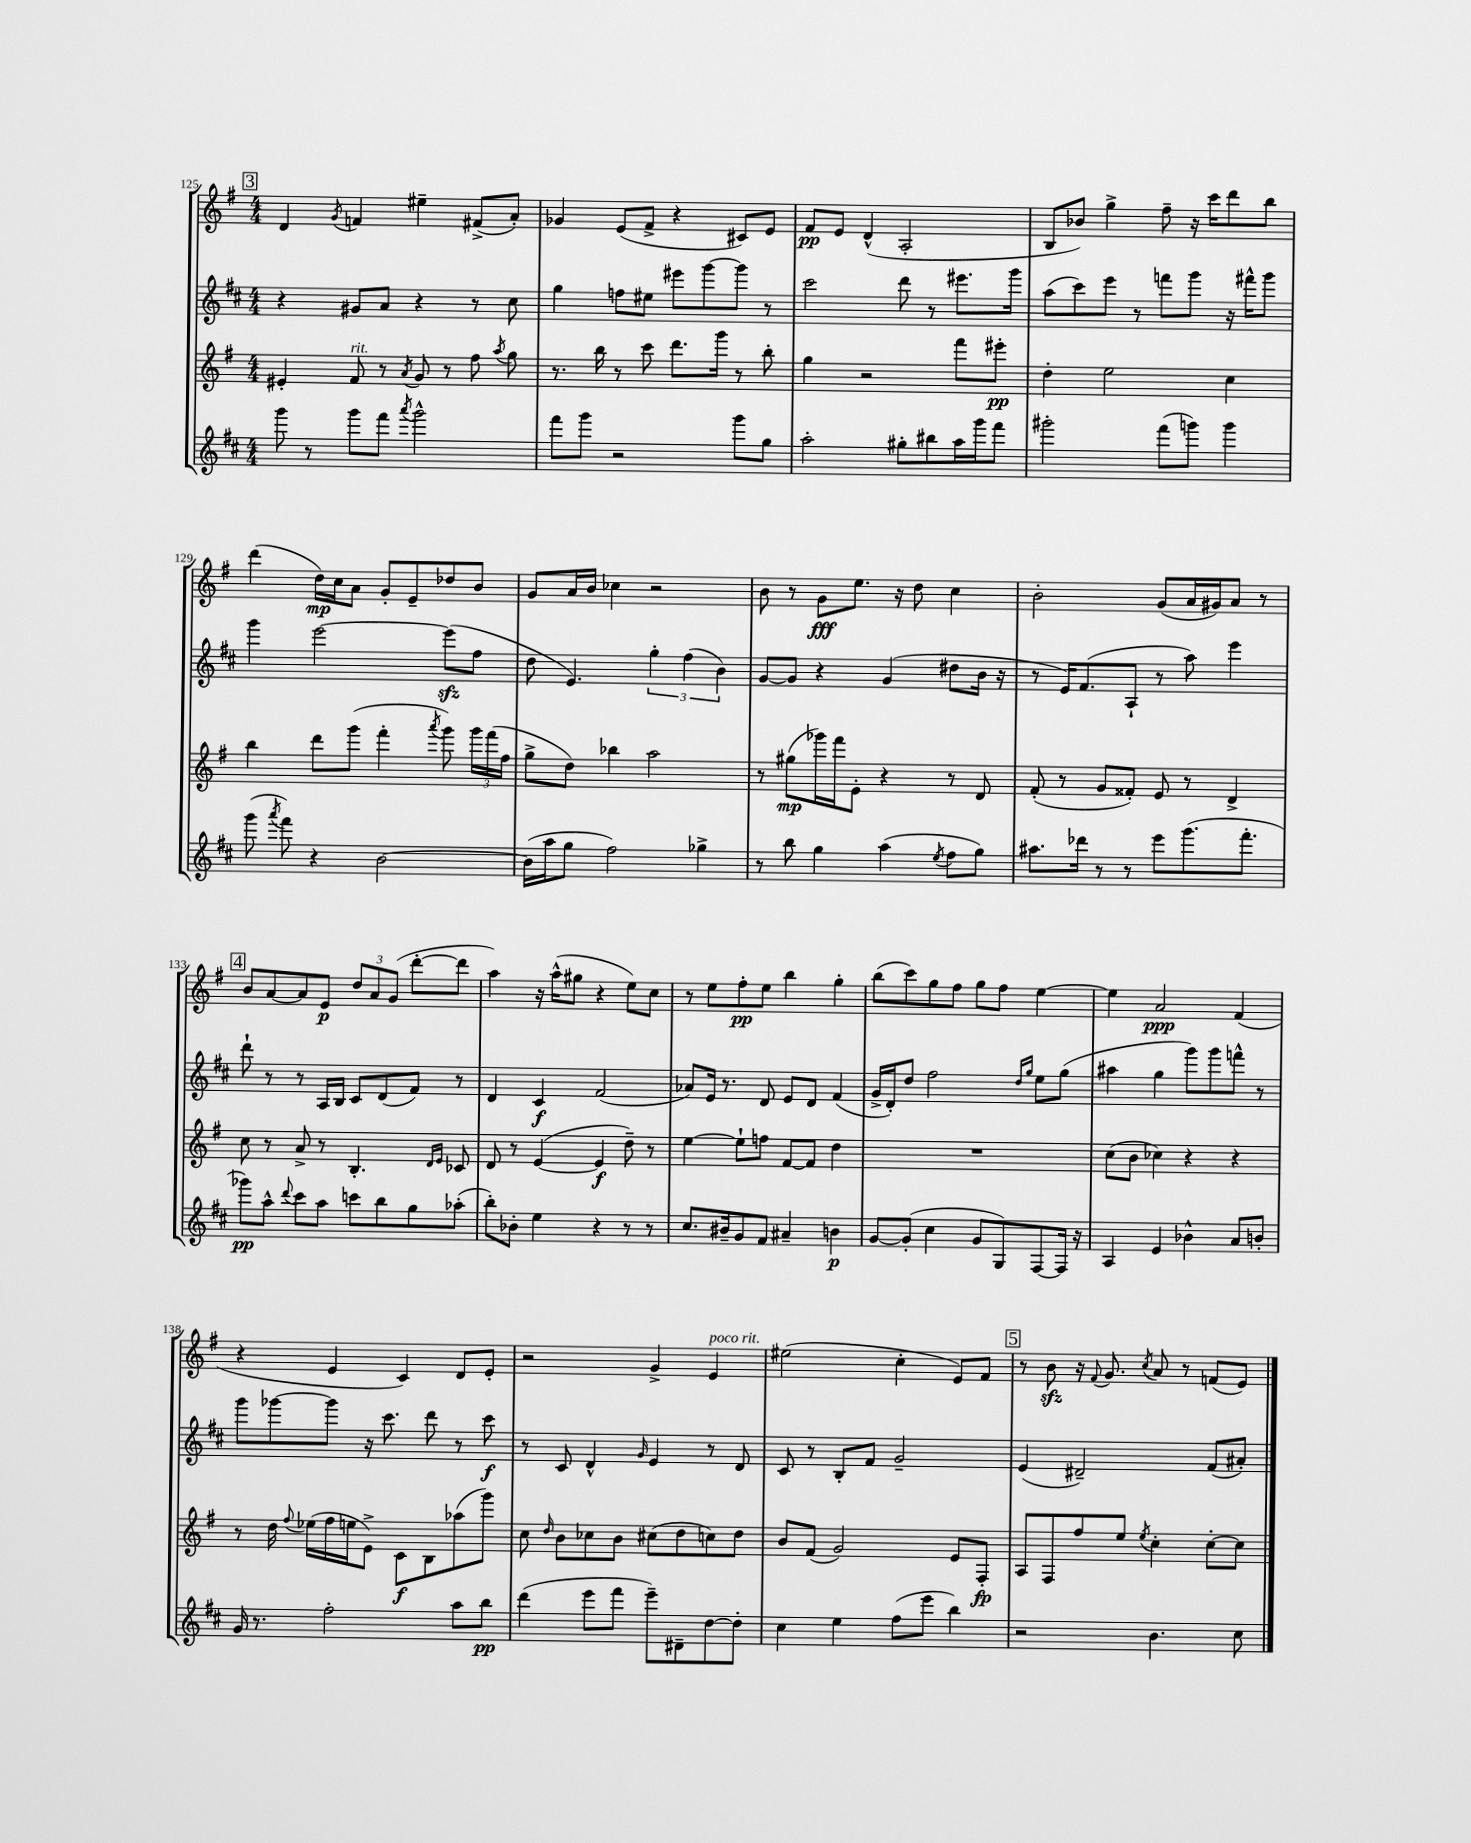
<<
\new StaffGroup <<
\new Staff = "s0" {
    \clef treble \key g \major \numericTimeSignature \time 4/4
    \autoBeamOff \mark \markup { \box "3" } d'4 \acciaccatura { g'8 } f'4 eis''4-- fis'8[->( a'8]-.) |
    ges'4 e'8[( fis'8]-> r4 cis'8[) e'8] |
    fis'8[\pp e'8] d'4-^( a2-. |
    b8[ bes'8]) g''4-> fis''8-- r16 c'''16[ d'''8 b''8] |
    d'''4( d''16[\mp) c''16 a'8] g'8[-. e'8-- des''8 b'8] |
    g'8[ a'16 b'16] ces''4 r2 |
    b'8 r8 g'8[\fff e''8.] r16 d''8 c''4 |
    b'2-. g'8[( a'16 gis'16) a'8] r8 |
    \mark \markup { \box "4" } b'8[ a'8~ a'8 e'8]\p \tuplet 3/2 { d''8[ a'8 g'8]( } d'''8[~-. d'''8] |
    a''4) r16 a''16[-^( gis''8] r4 e''8[) c''8] |
    r8 e''8[ fis''8-.\pp e''8] b''4 g''4-. |
    b''8[( c'''8) g''8 fis''8] g''8[ fis''8] e''4~ |
    e''4 a'2\ppp fis'4( |
    r4 e'4 c'4) d'8[ e'8]-. |
    r2 g'4-> e'4^\markup { \italic "poco rit." } |
    eis''2( c''4-. e'8[) fis'8] |
    \mark \markup { \box "5" } r8 b'8\sfz r16 \appoggiatura { fis'8 } g'8. \acciaccatura { c''8 } a'8 r8 f'8[( e'8]) \bar "|." |
}
\new Staff = "s1" {
    \clef treble \key d \major \numericTimeSignature \time 4/4
    \autoBeamOff \mark \markup { \box "3" } r4 gis'8[ a'8] r4 r8 cis''8 |
    g''4 f''8[ eis''8] eis'''8[ g'''8~ g'''8] r8 |
    cis'''2 d'''8 r8 eis'''8.[ g'''16] |
    a''8[( cis'''8) e'''8] r8 f'''8[ g'''8] r16 fis'''16[-^ g'''8] |
    g'''4 e'''2~ e'''8[\sfz( fis''8] |
    d''8 e'4.) \tuplet 3/2 { g''4-. fis''4( b'4) } |
    g'8[~ g'8] r4 g'4( dis''8[ b'16] r16 |
    r8 e'16[) fis'8.( a8]-! r8 a''8) e'''4 |
    \mark \markup { \box "4" } d'''8-! r8 r8 a16[ b16] cis'8[ d'8( fis'8]) r8 |
    d'4 cis'4\f fis'2( |
    aes'8[) e'16] r8. d'8 e'8[ d'8] fis'4( |
    g'16[-> d'16-.) d''8] fis''2 \grace { d''16[ g''16] } e''8[ g''8]( |
    ais''4 g''4 g'''8[) g'''8 f'''8]-^ r8 |
    g'''8[ ges'''8~ ges'''8] r16 cis'''8. d'''8 r8 cis'''8\f |
    r8 cis'8 d'4-^ \grace { g'16 } e'4 r8 d'8 |
    cis'8 r8 b8[-. fis'8] g'2-- |
    \mark \markup { \box "5" } e'4( dis'2--) fis'8[( ais'8]-.) \bar "|." |
}
\new Staff = "s2" {
    \clef treble \key g \major \numericTimeSignature \time 4/4
    \autoBeamOff \mark \markup { \box "3" } eis'4-. fis'8^\markup { \italic "rit." } r8 \acciaccatura { a'8 } g'8 r8 fis''8 \acciaccatura { a''8 } g''8 |
    r8. b''16 r8 c'''8 d'''8.[ g'''16] r8 b''8-. |
    g''4 r2 fis'''8[ eis'''8]-.\pp |
    d''4-. e''2 c''4 |
    b''4 d'''8[ g'''8]( fis'''4-. \acciaccatura { a'''8 } g'''8) \tuplet 3/2 { g'''16[ fis'''16( fis''16] } |
    g''8[-> d''8]) bes''4 a''2 |
    r8 gis''8[\mp( ges'''16) fis'''16 e'8]-. r4 r8 d'8 |
    fis'8-.( r8 g'8[ fisis'8]-.) e'8 r8 d'4-> |
    \mark \markup { \box "4" } c''8 r8 a'8-> r8 b4.-. \grace { d'16[ e'16] } ces'8 |
    d'8 r8 e'4~( e'4\f d''8--) r8 |
    e''4~ e''8[-! f''8] fis'8[~ fis'8] d''4 |
    R1 |
    c''8[( b'8] ces''4) r4 r4 |
    r8 d''16 \appoggiatura { fis''8 } ees''16[( fis''16 e''16 e'8]->) c'8[\f b8 aes''8( g'''8]) |
    c''8 \grace { d''16 } b'8[ ces''8 b'8] cis''8[( d''8 c''8) d''8] |
    b'8[ fis'8]( g'2) e'8[ fis8]-.\fp |
    \mark \markup { \box "5" } a8[ fis8 fis''8 e''8] \acciaccatura { e''8 } c''4-. c''8[~-. c''8] \bar "|." |
}
\new Staff = "s3" {
    \clef treble \key d \major \numericTimeSignature \time 4/4
    \autoBeamOff \mark \markup { \box "3" } g'''8 r8 g'''8[ fis'''8] \acciaccatura { a'''8 } g'''2-^ |
    fis'''8[ g'''8] r2 g'''8[ g''8] |
    a''2-. gis''8[-. bis''8 a''16 g'''16 fis'''8] |
    gis'''2-. fis'''8[( g'''8]) g'''4 |
    g'''8( \acciaccatura { a'''8 } fis'''8) r4 b'2~ |
    b'16[( a''16 g''8] fis''2) ges''4-> |
    r8 b''8 g''4 a''4( \acciaccatura { e''8 } fis''8[ g''8]) |
    ais''8.[ des'''16] r8 r8 e'''8[ g'''8.( fis'''8.]-. |
    \mark \markup { \box "4" } ges'''8[\pp) a''8]-^ \appoggiatura { d'''8 } cis'''8[ a''8] c'''8[ b''8 g''8 aes''8]-.( |
    b''8[-.) bes'8]-. e''4 r4 r8 r8 |
    cis''8.[ bis'16-- g'8 fis'8] ais'4-- b'4\p |
    g'8[~ g'8]-.( cis''4 g'8[ g8) fis8~ fis16] r16 |
    a4 e'4 bes'4-^ a'8[ b'8]-. |
    g'16 r8. fis''2-. a''8[ b''8]\pp |
    d'''4( e'''8[ fis'''8] e'''8[--) dis'8-- d''8~ d''8]-. |
    cis''4 e''4 fis''8[( e'''8] b''4) |
    \mark \markup { \box "5" } r2 b'4. cis''8 \bar "|." |
}
>>
>>
\layout { \context { \Score currentBarNumber = #125 } }
